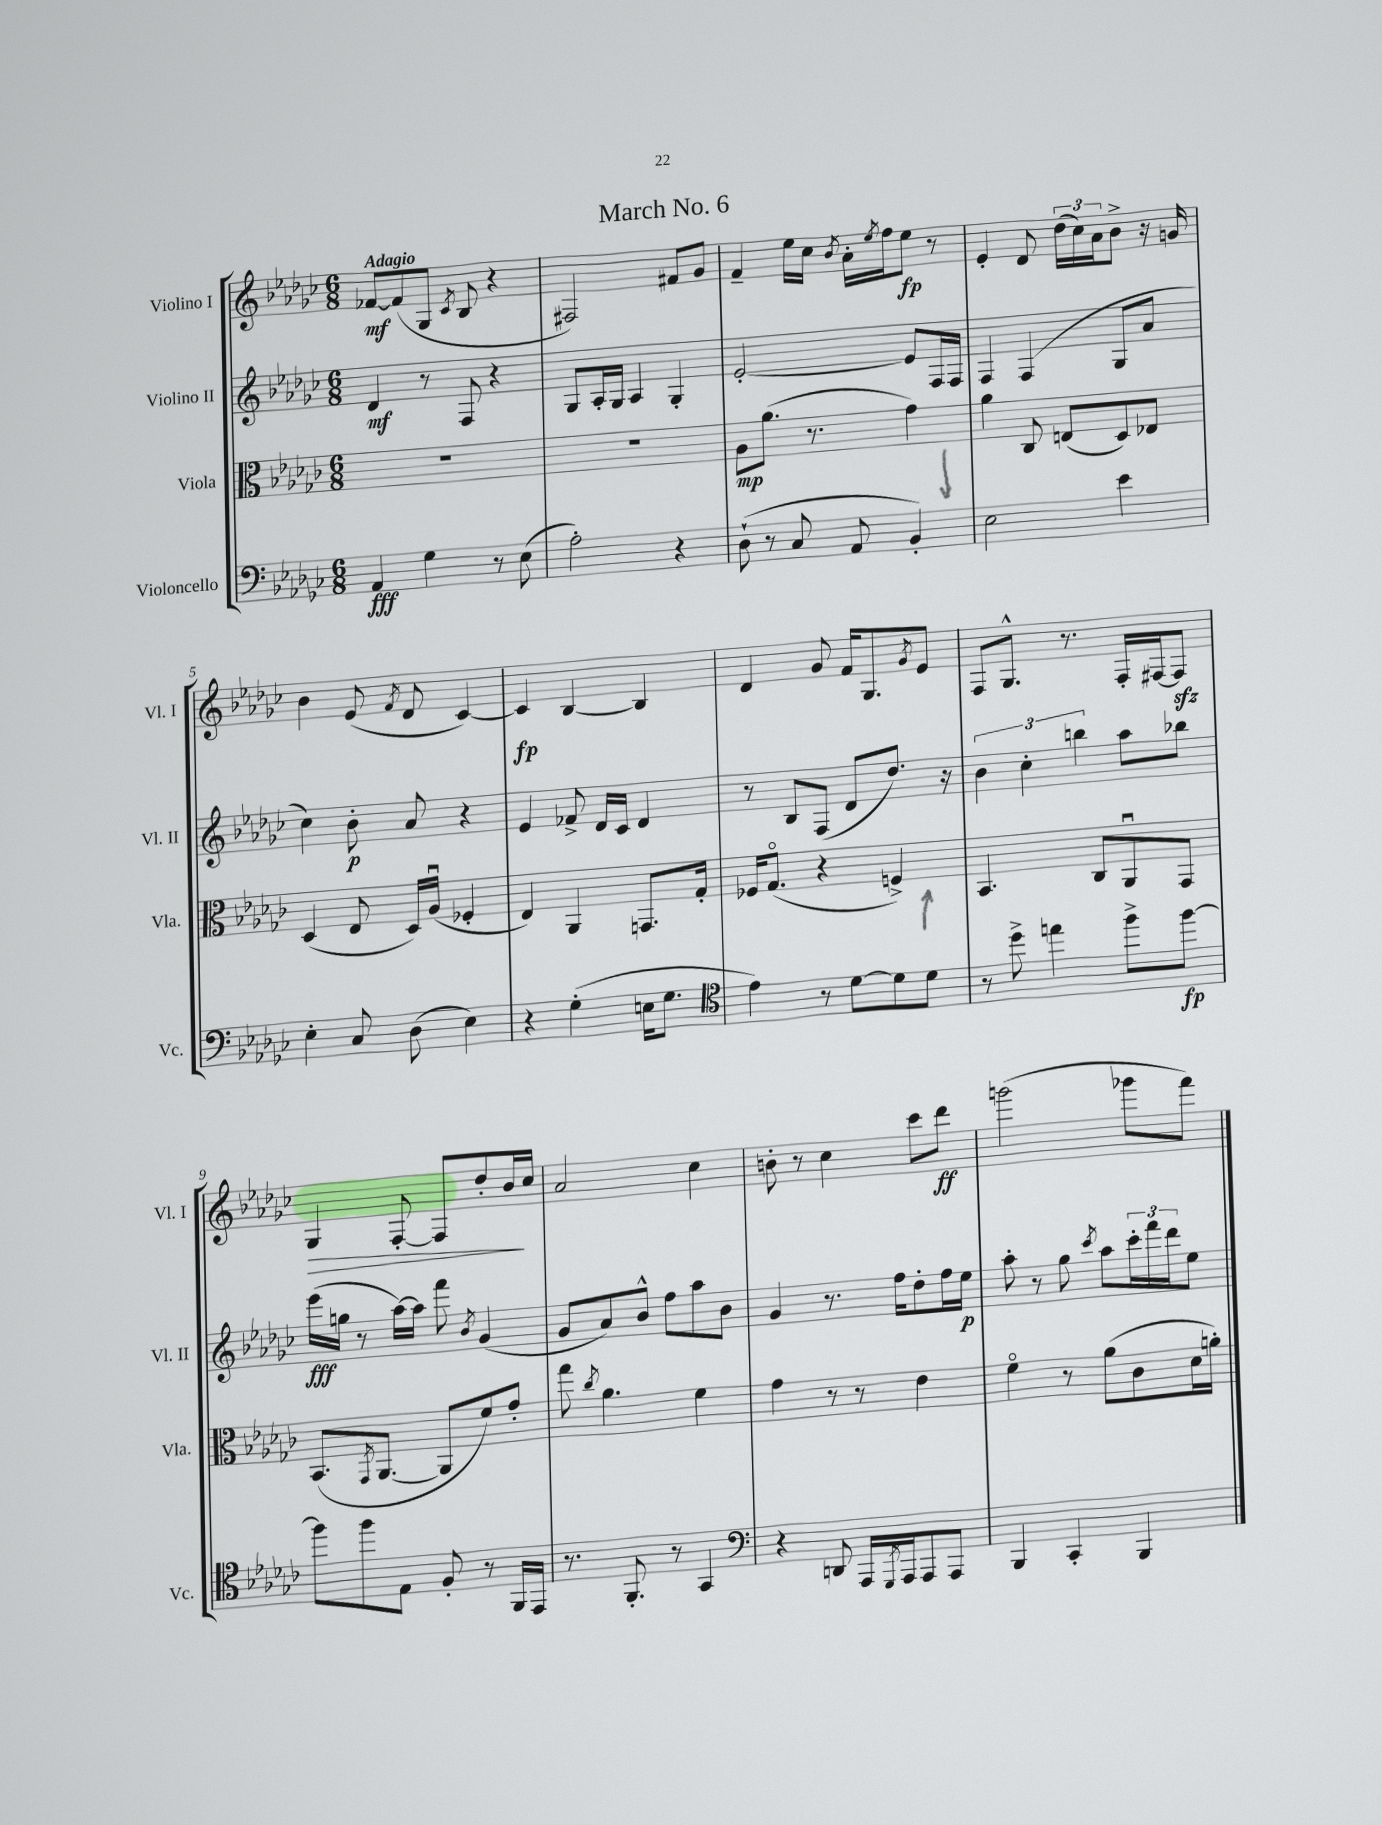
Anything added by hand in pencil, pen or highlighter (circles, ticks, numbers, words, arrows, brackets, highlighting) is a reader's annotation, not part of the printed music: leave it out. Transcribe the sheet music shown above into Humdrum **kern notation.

**kern	**kern	**kern	**kern
*staff4	*staff3	*staff2	*staff1
*clefF4	*clefC3	*clefG2	*clefG2
*k[b-e-a-d-g-c-]	*k[b-e-a-d-g-c-]	*k[b-e-a-d-g-c-]	*k[b-e-a-d-g-c-]
*M6/8	*M6/8	*M6/8	*M6/8
4AA-/	2.r	4d-/	[8f-/L
.	.	.	(8f-/]
4G-\	.	8r	8G-/J
.	.	.	8qc-/
.	.	8F/	8B-/
8r	.	4r	4r
(8E-\	.	.	.
=	=	=	=
2A-'\)	2.r	8G-/L	2F#/)
.	.	16A-'/L	.
.	.	16G-/JJ	.
.	.	4A-/	.
4r	.	4G-'/	8f#/L
.	.	.	8g-/J
=	=	=	=
(8D-`\	8A-\L	[2e-'/	4f~/
8r	(8.a-\J	.	.
8C-/	.	.	16ee-\LL
.	8.r	.	16cc-\JJ
.	.	.	8qb-/
8AA-/	.	.	16a-'\LL
.	.	.	8qee-/
.	.	.	16ff\J
4BB-'/)	4g-\)	8e-/]L	8ee-\J
.	.	16F/L	8r
.	.	16F/JJ	.
=	=	=	=
2E-\	4a-\	4F/	4e-'/
.	8C-/	(4F/	8d-/
.	(8E/L	.	(24dd-\LL
.	.	.	24cc-\)
.	.	.	24a-\J
4e-\	8D-/)	8G-/L	8b-^\J
.	8E-/J	8a-/J	16r
.	.	.	16g/
=	=	=	=
4E-'\	(4D-/	4cc-\)	4b-\
8C-/	8E-/	8b-'\	(8e-/
.	.	.	8qf/
(8D-\	16D-/LL)	8a-/	8d-/
.	(16A-u/JJ	.	.
4E-\)	4F-'/	4r	[4c-/)
=	=	=	=
4r	4E-/)	4e-/	4c-/]
(4G-'\	4AA-/	8f-^/	[4B-/
.	.	16d-/LL	.
.	.	16c-/JJ	.
16E\LK	8.GG/L	4d-/	4B-/]
8.G-\J	.	.	.
.	16G-'/Jk	.	.
=	=	=	=
*clefC4	*	*	*
4e-\)	16F-/LK	8r	4d-/
.	(8.G-o/J	.	.
.	.	8B-/L	.
8r	4r	(8F/J	8g-/
[8d-\L	.	8d-/L	16f/LK
.	.	.	8.G-/
8d-\]	4F^/)	8.dd-/J)	.
.	.	.	8qg-/
8d-\J	.	.	8e-/J
.	.	16r	.
=	=	=	=
8r	4.BB-/	6b-\	8F/L
8dd-^\	.	.	8.G-^^/J
.	.	6cc-'\	.
4ee\	.	.	.
.	.	.	8.r
.	.	6bb\	.
.	8C-/L	.	.
8ff^\L	8AA-u/	8aa-\L	16F'/LL
.	.	.	[16F#/J
[8ff\J	8GG-/J	8bb-\J	8F#/]J
=	=	=	=
8ff\]L	(8.BB-/L	(16eee-\LL	4G-/
.	.	16gg\JJ	.
8ff\	.	8r	.
.	8qGG-/	.	.
.	[8.AA-/J	.	.
8E-\J	.	[16aa-\LL)	[8F'/
.	.	16aa-\]JJ	.
8F'/	8AA-/]L	8fff\	8F/]L
.	.	8qb-/	.
8r	8f/)	(4g-/	8dd-'/
16FF/LL	8g-'/J	.	16b-/L
16EE-/JJ	.	.	16cc-/JJ
=	=	=	=
8.r	8gg-\	8g-/L	2a-/
.	8qcc-/	.	.
.	4.a-\	8a-/)	.
8.FF'/	.	.	.
.	.	8b-^^/J	.
8r	.	8ff\L	.
4GG-/	4f\	8aa-\	4cc-\
.	.	8b-\J	.
=	=	=	=
*clefF4	*	*	*
4r	4g-\	4g-/	8b'\
.	.	.	8r
8DD/	8r	8.r	4cc-\
16AAA-/LL	8r	.	.
8qGGG-/	.	.	.
16AAA-/J	.	16ff\LK	.
8AAA-/	4e-\	8dd-'\	8ccc-\L
8AAA-/J	.	16ff\L	8ddd-\J
.	.	16ee-\JJ	.
=	=	=	=
4BBB-/	4fo\	8aa-'\	(2ggg\
.	.	8r	.
4CC-'/	8r	8gg-\	.
.	.	8qccc-/	.
.	(8a-\L	8aa-\L	.
4BBB-/	8c-\	24ccc-'\L	8ggg-\L
.	.	24fff\	.
.	.	24ddd-\J	.
.	16d-\L	8ee-\J	8fff\J)
.	16a'\JJ)	.	.
==	==	==	==
*-	*-	*-	*-
